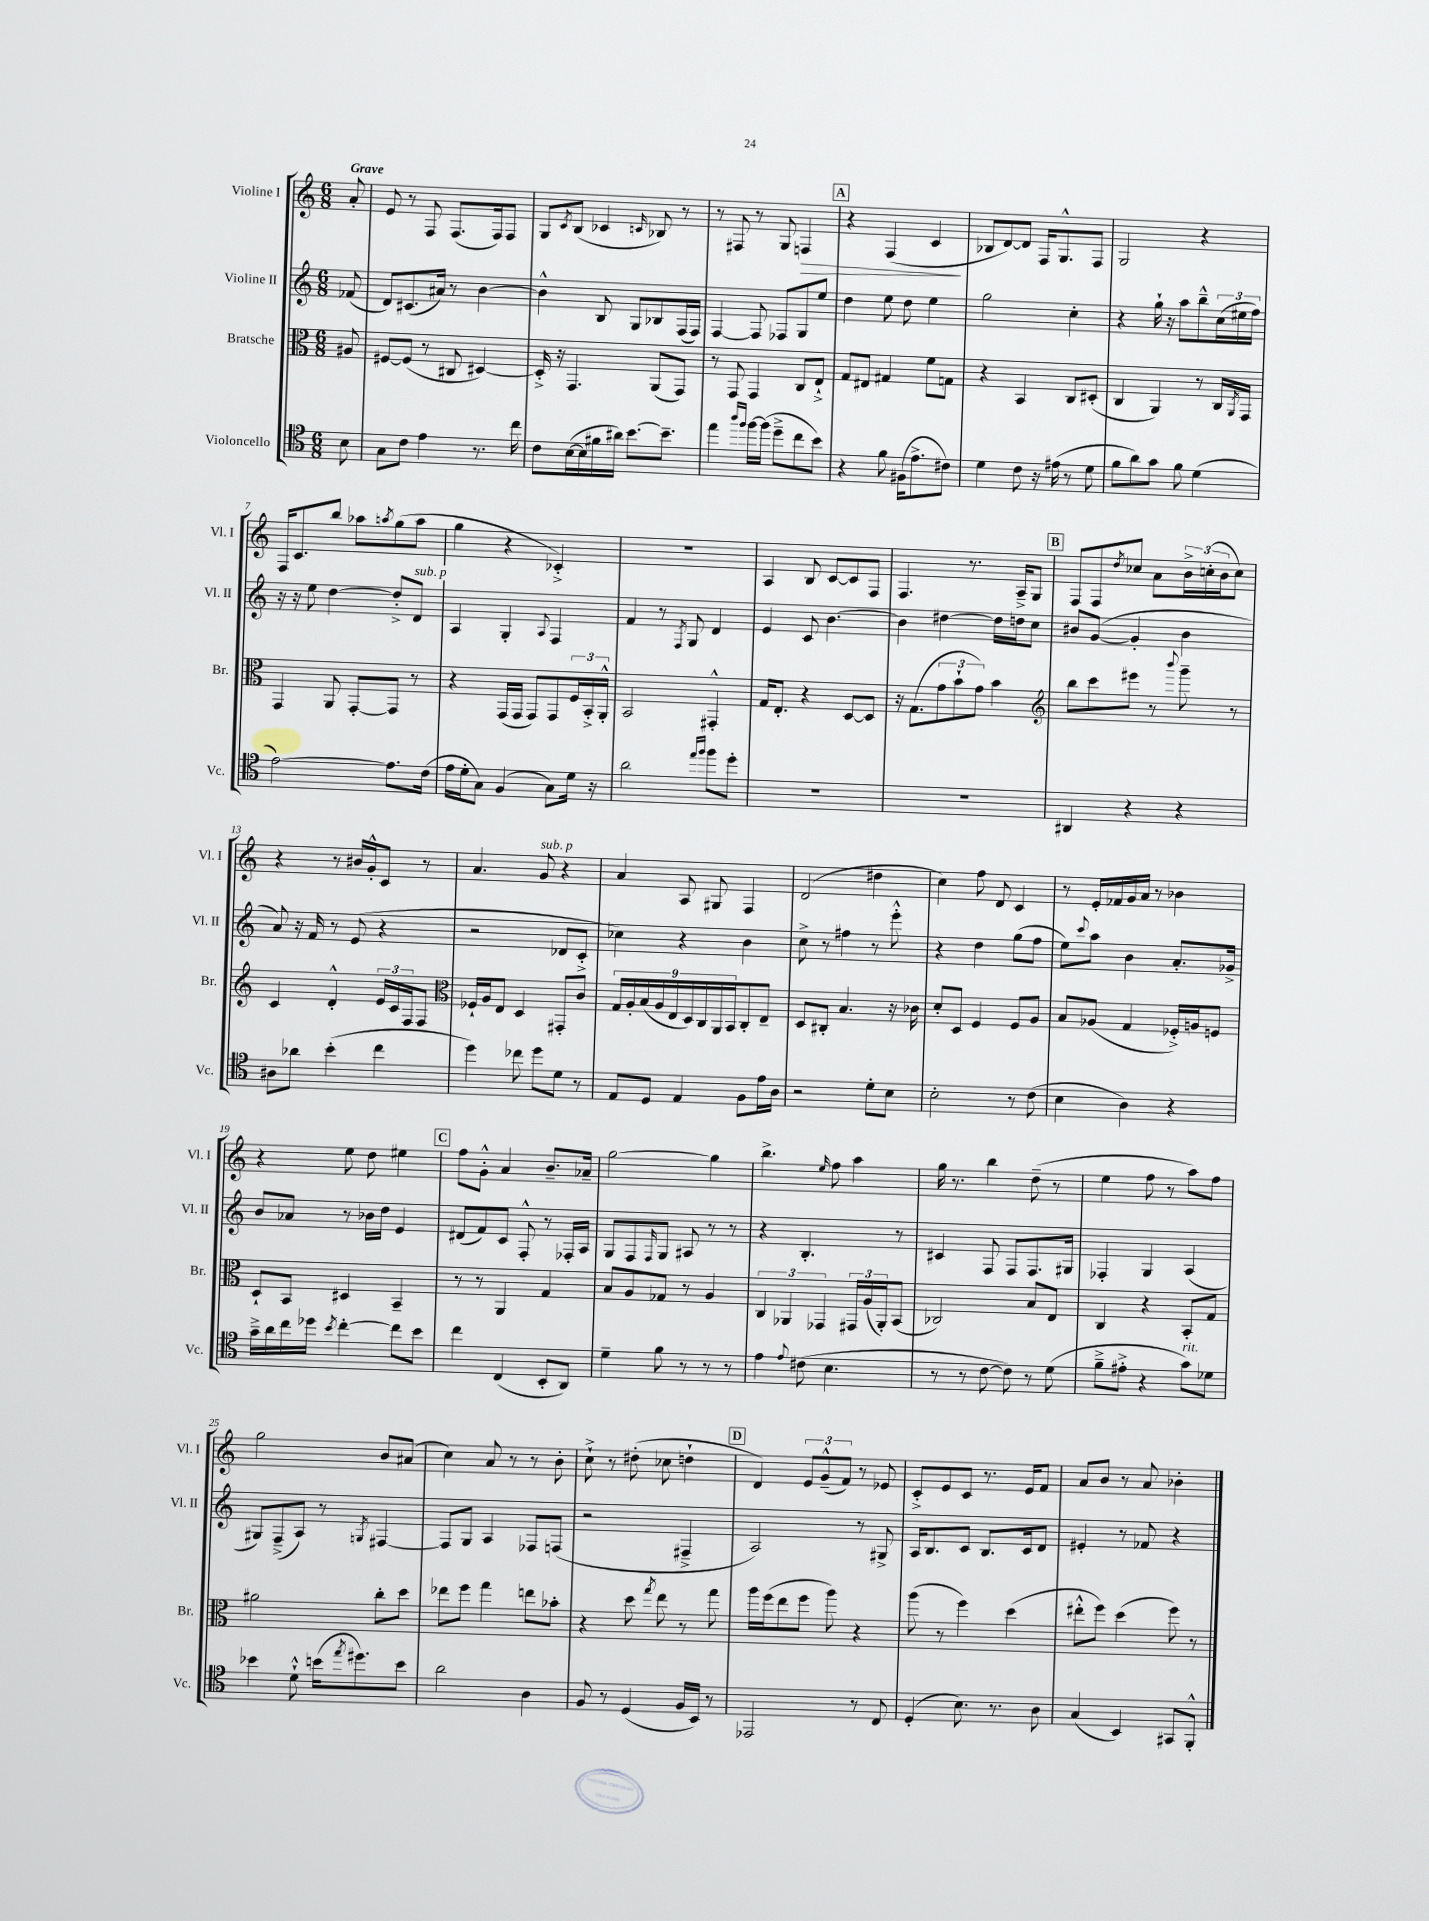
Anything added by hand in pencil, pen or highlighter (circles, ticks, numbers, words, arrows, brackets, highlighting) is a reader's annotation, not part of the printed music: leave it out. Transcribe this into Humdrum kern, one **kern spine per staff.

**kern	**kern	**kern	**kern
*staff4	*staff3	*staff2	*staff1
*clefC4	*clefC3	*clefG2	*clefG2
*k[]	*k[]	*k[]	*k[]
*M6/8	*M6/8	*M6/8	*M6/8
8B	8A#	(8f-	8a'
=	=	=	=
8G	[8F#	8d)	8e
8c	(8F#]	(8.c#	8r
4e	8r	.	8F
.	.	16a#)	.
.	8C#	8r	(8.F
8.r	[4D#)	[4b	.
.	.	.	16F)
.	.	.	8F
16cc	.	.	.
=	=	=	=
8c	16D#'^]	4b^^]	8G
.	16r	.	.
.	.	.	8qc
([16B	4.GG	.	(8B
16B]	.	.	.
16f#	.	8B	4c-
16a#)	.	.	.
[8.b	.	8G	.
.	.	.	16qqc
.	(8AA	8B-	8B-)
8.b~]	.	.	.
.	8GG)	(16F	8r
.	.	16F)	.
=	=	=	=
4ee	8r	[4F	8r
.	8GG	.	8F#
16qqaa	.	.	.
16qqff	.	.	.
[16ff	4GG	8F]	8r
(16ff]	.	.	.
8dd~^	.	8F-	8G
8cc	8C	8G	4F
8b)	8E`^	8ee	.
=	=	=	=
4r	8G	4dd	4r
.	8E#	.	.
8f	4G#	8ee	(4F
(16F#	.	8dd	.
8.e^	.	.	.
.	8f	4ee	4c
8c#)	8G	.	.
=	=	=	=
4d	4r	2gg	8B-
.	.	.	[8d)
8c	4BB	.	8d]
16r	.	.	16F
(16e#	.	.	8.G^^
8r	8C	4cc'	.
8d	(8D#'	.	8F
=	=	=	=
8f	4C	4r	2G
8a)	.	.	.
8g	4AA)	16gg`	.
.	.	16r	.
8f	.	8aa	.
(4d	8r	8bb~^^	4r
.	16C	(24cc	.
.	.	24ee#	.
.	8qAA	.	.
.	16GG	.	.
.	.	24ff)	.
=	=	=	=
[2e)	4GG	16r	16F
.	.	16r	8.c
.	.	8ee	.
.	8AA	[4dd	8bb
.	[8GG'	.	8aa-
.	.	.	8qaa
8.e]	8GG]	8dd'^]	(8gg
.	8r	8d	8aa
(16c	.	.	.
=	=	=	=
16e	4r	4A	4gg
16d'	.	.	.
8G)	.	.	.
(4F	(16GG	4G'	4r
.	16GG	.	.
.	8GG)	.	.
.	.	8qqA	.
8G)	8GG	4F	4c-'^)
16d	24F	.	.
.	24BB'^	.	.
16r	.	.	.
.	24AA'^^	.	.
=	=	=	=
2a	2BB	4f	2.r
.	.	8r	.
.	.	8qF	.
.	.	8G	.
16qqee	.	.	.
16qqff	.	.	.
8ff	4GG#'^^	4d	.
8dd'	.	.	.
=	=	=	=
2.r	16G	4e	4A
.	8.E'	.	.
.	4r	8c	8B
.	.	[4.b	[8c
.	[8D	.	8c]
.	8D]	.	8F
=	=	=	=
2.r	16r	4b]	4.F
.	(8.G	.	.
.	12g	[4dd#	.
.	12b`	.	.
.	.	.	8.r
.	12g)	.	.
.	4b	16dd#]	.
.	.	16dd	16A~^
.	.	8cc	8G
=	=	=	=
*	*clefG2	*	*
4AA#	8bb	8b#	8F
.	8ccc	([8g	8F
.	.	.	8qdd
4r	8eee#	4g']	8cc-
.	8r	.	8a
.	8qqbbb	.	.
4r	8ggg~	4b#	24b^
.	.	.	(24cc'
.	.	.	24b
.	8r	.	8cc)
=	=	=	=
8A#	4c	8a)	4r
8a-	.	16r	.
.	.	16f	.
(4b'	4d'^^	8r	8r
.	.	(8e	16b#
.	.	.	16g'^^
4cc	24e	4r	8c
.	24c	.	.
.	24F	.	.
.	8F	.	8r
=	=	=	=
*	*clefC3	*	*
4dd)	16F-`	2r	4.a
.	16A	.	.
.	8E	.	.
8cc-	4D	.	.
8dd	.	.	8g
8d	8GG#'	8d-	4r
8r	8c	8c'^	.
=	=	=	=
8E	18G	4cc-)	4a
.	18A'	.	.
.	(18B	.	.
8D	.	.	.
.	18A	.	.
.	18E	.	.
4E	.	4r	8A
.	18D)	.	.
.	18C	.	.
.	.	.	8G#
.	18AA	.	.
.	18BB	.	.
8F	8C'	4b	4F
16e	8E~	.	.
16A	.	.	.
=	=	=	=
2r	8D	8cc^	(2d
.	8C#'	8r	.
.	4.B	4ff#	.
8d'	.	8r	4dd#
8B	16r	8eee'^^	.
.	16c-	.	.
=	=	=	=
2B'	8d'	4r	4cc)
.	8D	.	.
.	4F	4dd	8ff
.	.	.	8d
8r	8F	(8gg	4c
(8c	8A	8ff	.
=	=	=	=
4B	8B	8ee)	8r
.	.	8qqccc	.
.	(8A-	8aa	16e'
.	.	.	16f-
4A)	4G	4b	16g
.	.	.	16a
.	.	.	8r
4r	16F-'^)	8.a'	4b-
.	16A	.	.
.	8F	.	.
.	.	16g-^	.
=	=	=	=
16g~^	8D`	8b	4r
16a	.	.	.
16cc	8BB	8a-	.
16dd-	.	.	.
8qb	.	.	.
[4cc'	4D#	8r	8ee
.	.	16b-	8dd
.	.	16dd	.
8cc]	4BB~	4e	4ee#
8b	.	.	.
=	=	=	=
4cc	8r	(8d#	8ff
.	8r	8f)	8g'^^
(4C	4AA	8c	4a
.	.	8F'^^	.
8BB'	4G	8r	8.b~
8AA)	.	16F-'	.
.	.	16A	16a-~
=	=	=	=
4d~	8B	8G	[2gg
.	8A	8F	.
.	.	16qqF	.
8f	8G-	8G	.
8r	8r	8A#	.
8r	4A	8r	4gg]
8r	.	8r	.
=	=	=	=
4e	6C	4r	4.bb^
.	6AA-	.	.
8qqe	.	.	.
(8c#	.	4.B'	.
.	6GG-	.	.
.	.	.	16qqee
4.B	.	.	8ff
.	24GG#	.	4aa
.	(24A	.	.
.	24AA-')	.	.
.	(8BB	8r	.
=	=	=	=
8r	2C-)	4c#	16gg
.	.	.	8.r
8r	.	.	.
[8c	.	8F	4bb
8c])	.	8F	.
8r	8B	8.F	(8dd~
(8d	8E	.	8r
.	.	16G#	.
=	=	=	=
8f~^	4C	4F-'	4ee
8e#'^	.	.	.
4r	4r	4G	8ff
.	.	.	8r
8g)	8BB'	(4A	8aa)
8d-	8G	.	8ff
=	=	=	=
4b-	2a#	8G#)	2gg
.	.	(8F~^	.
8d`^^	.	8A)	.
(16b	.	8r	.
8qee	.	.	.
8.dd#)	.	.	.
.	.	8qG	.
.	8cc'	[4F#	8b
8b	8dd	.	(8a#
=	=	=	=
2a	8ee-	8F#]	4cc)
.	8ff	8G	.
.	4gg	4A	8a
.	.	.	8r
4A	8ee	8F-	8r
.	8b-'	(8F	8b'
=	=	=	=
8F	4r	2r	8cc`^
8r	.	.	8r
(4D	8dd	.	(8dd#'
.	8qgg	.	.
.	8ee	.	8cc-
16F	8r	4F#~^	4dd`
16BB)	.	.	.
8r	8gg	.	.
=	=	=	=
2EE-	16aa	2A)	4d)
.	(16ff	.	.
.	8ee	.	.
.	8ff	.	12e
.	.	.	(12g~^^
.	8aa)	.	.
.	.	.	12f)
8r	4r	8r	8r
8C	.	8G#^	8e-
=	=	=	=
(4D'	(8aa	16A	8c'^
.	.	8.B	.
.	8r	.	8e
8.B)	4ff)	8c	8c
.	.	8.B	8.r
8.r	.	.	.
.	(4dd	.	.
.	.	16c	16e
8A	.	8d	8f
=	=	=	=
(4G	8ee#'^^	4e#'	8a
.	8ff)	.	8b
4BB)	(4dd	8r	8r
.	.	8f-	8a
8GG#	8ff)	4r	4b-'
8FF'^^	8r	.	.
==	==	==	==
*-	*-	*-	*-
